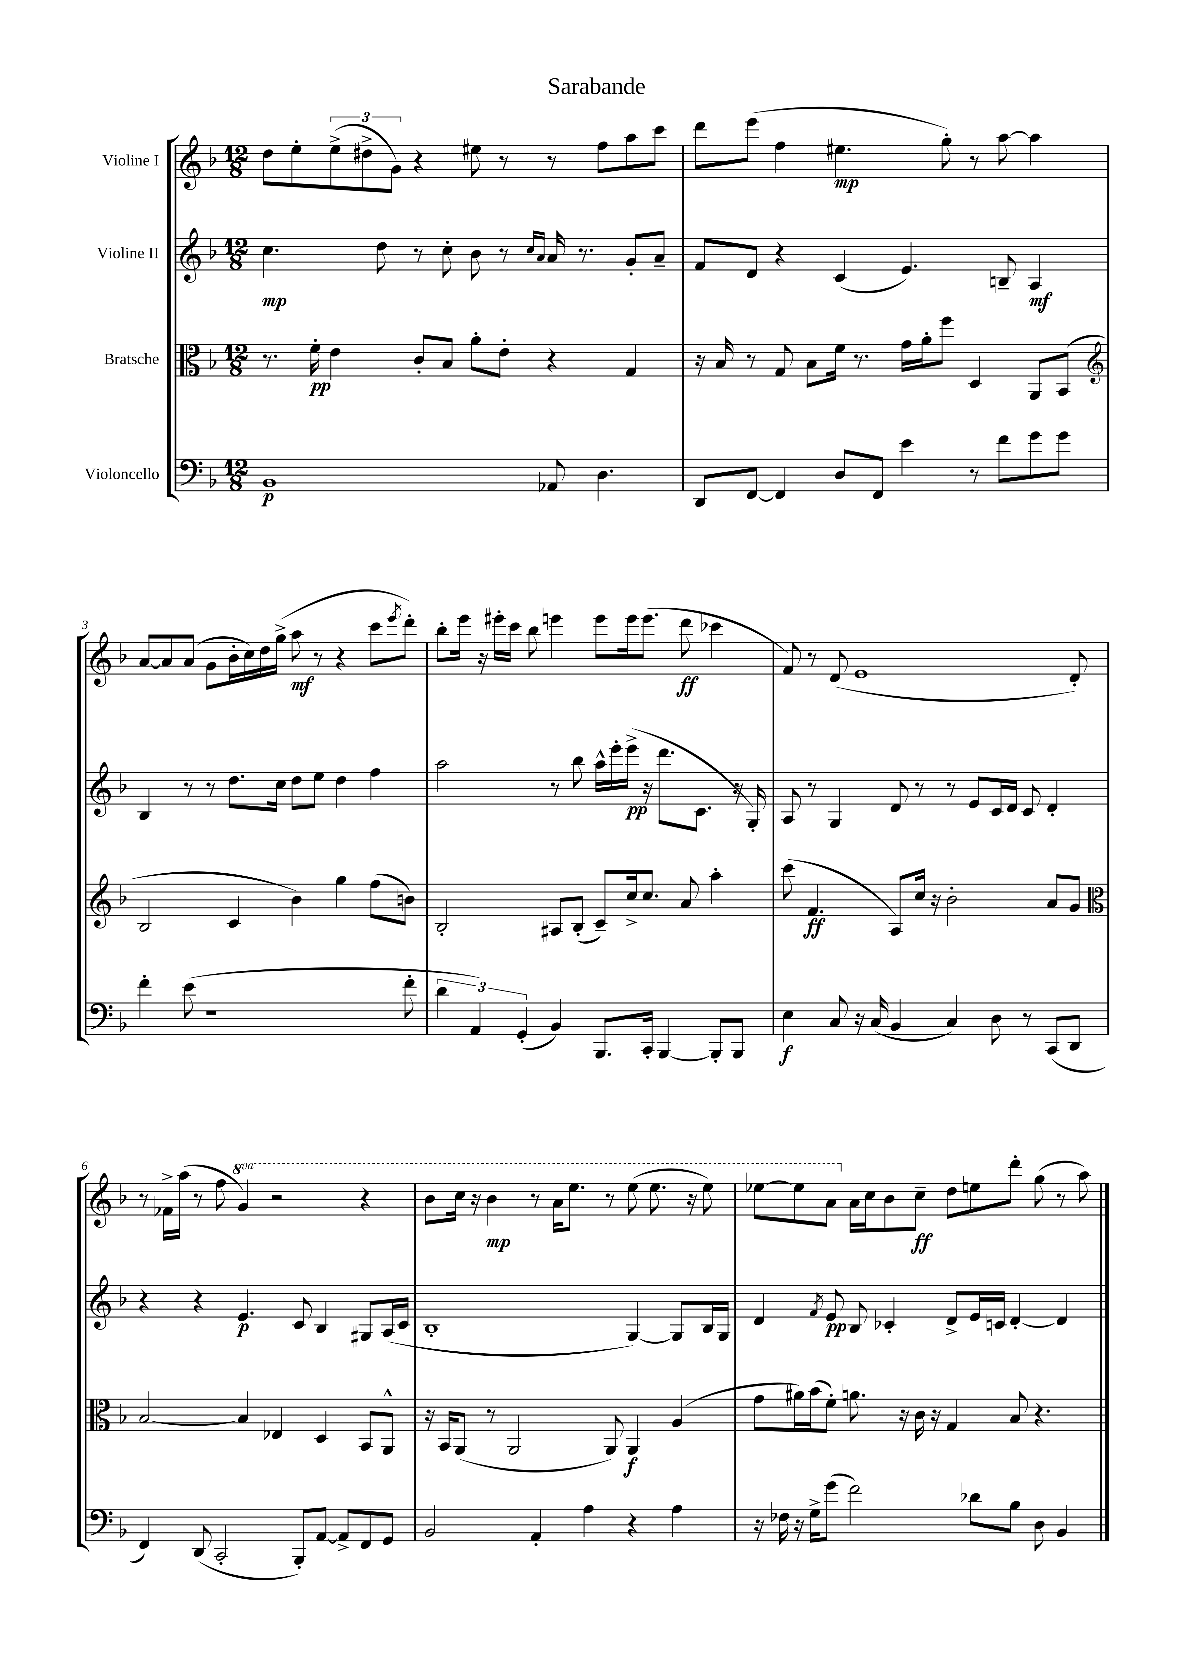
\header { title = "Sarabande" }
<<
\new StaffGroup <<
\new Staff = "s0" \with { instrumentName = "Violine I" } {
    \clef treble \key f \major \numericTimeSignature \time 12/8 \set Staff.ottavationMarkups = #ottavation-simple-ordinals
    d''8 e''8-. \tuplet 3/2 { e''8->( dis''8-> g'8) } r4 eis''8 r8 r8 f''8 a''8 c'''8 |
    d'''8 e'''8( f''4 eis''4.\mp g''8-.) r8 a''8~ a''4 |
    a'8~ a'8 a'8( g'8 bes'16-. c''16) d''16 g''16->( a''8\mf r8 r4 c'''8 \acciaccatura { e'''8 } d'''8-.) |
    bes''8-. e'''16 r16 eis'''16-. c'''16 bes''8 e'''4 e'''8 e'''16 e'''8.( d'''8\ff ces'''4 |
    f'8) r8 d'8( e'1 d'8-.) |
    r8 fes'16-> a''16( r8 f''8 \ottava #1 g''4) r2 r4 |
    bes''8 c'''16 r16 bes''4\mp r8 a''16 e'''8. r8 e'''8( e'''8. r16 e'''8) |
    ees'''8~ ees'''8 a''8 \ottava #0 a'16 c''16 bes'8 c''8--\ff d''8 e''!8 d'''8-. g''8( r8 a''8) \bar "|." |
}
\new Staff = "s1" \with { instrumentName = "Violine II" } {
    \clef treble \key f \major \numericTimeSignature \time 12/8
    c''4.\mp d''8 r8 c''8-. bes'8 r8 \grace { c''16 a'16 } a'16 r8. g'8-. a'8-- |
    f'8 d'8 r4 c'4( e'4.) b8-- a4\mf |
    bes4 r8 r8 d''8. c''16 d''8 e''8 d''4 f''4 |
    a''2 r8 bes''8 a''16-^ e'''16-. e'''16->\pp( r16 d'''8. c'8. r16 g16-.) |
    a8 r8 g4 d'8 r8 r8 e'8 c'16 d'16 c'8 d'4-. |
    r4 r4 e'4.\p c'8 bes4 gis8 a16( c'16 |
    bes1-. g4~) g8 bes16 g16 |
    d'4 \acciaccatura { f'8 } e'8\pp bes8 ces'4-. d'8-> e'16 c'16 d'4~-. d'4 \bar "|." |
}
\new Staff = "s2" \with { instrumentName = "Bratsche" } {
    \clef alto \key f \major \numericTimeSignature \time 12/8
    r8. f'16-.\pp e'4 c'8-. bes8 a'8-. e'8-. r4 g4 |
    r16 bes16 r8 g8 bes8 f'16 r8. g'16 a'16-. f''8 d4 a,8 bes,8( |
    \clef treble bes2 c'4 bes'4) g''4 f''8( b'8) |
    bes2-. ais8 bes8-.( c'8--) c''16-> c''8. a'8 a''4-. |
    c'''8( f'4.\ff a8) c''16 r16 bes'2-. a'8 g'8 |
    \clef alto bes2~ bes4 ees4 d4 bes,8 a,8-^ |
    r16 bes,16 a,8( r8 a,2 a,8) a,4\f a4( |
    g'8 ais'16) bes'16( f'8-.) a'8. r16 c'16 r16 g4 bes8 r4. \bar "|." |
}
\new Staff = "s3" \with { instrumentName = "Violoncello" } {
    \clef bass \key f \major \numericTimeSignature \time 12/8
    bes,1\p aes,8 d4. |
    d,8 f,8~ f,4 d8 f,8 e'4 r8 f'8 g'8 g'8 |
    f'4-. e'8( r1 f'8-. |
    \tuplet 3/2 { d'4 a,4) g,4-.( } bes,4) bes,,8. c,16-. bes,,4~ bes,,8-. bes,,8 |
    e4\f c8 r16 c16( bes,4 c4) d8 r8 c,8( d,8 |
    f,4) d,8( c,2-. bes,,8-.) a,8~ a,8-> f,8 g,8 |
    bes,2 a,4-. a4 r4 a4 |
    r16 fes16 r16 g16-> g'8( f'2) des'8 bes8 d8 bes,4 \bar "|." |
}
>>
>>
